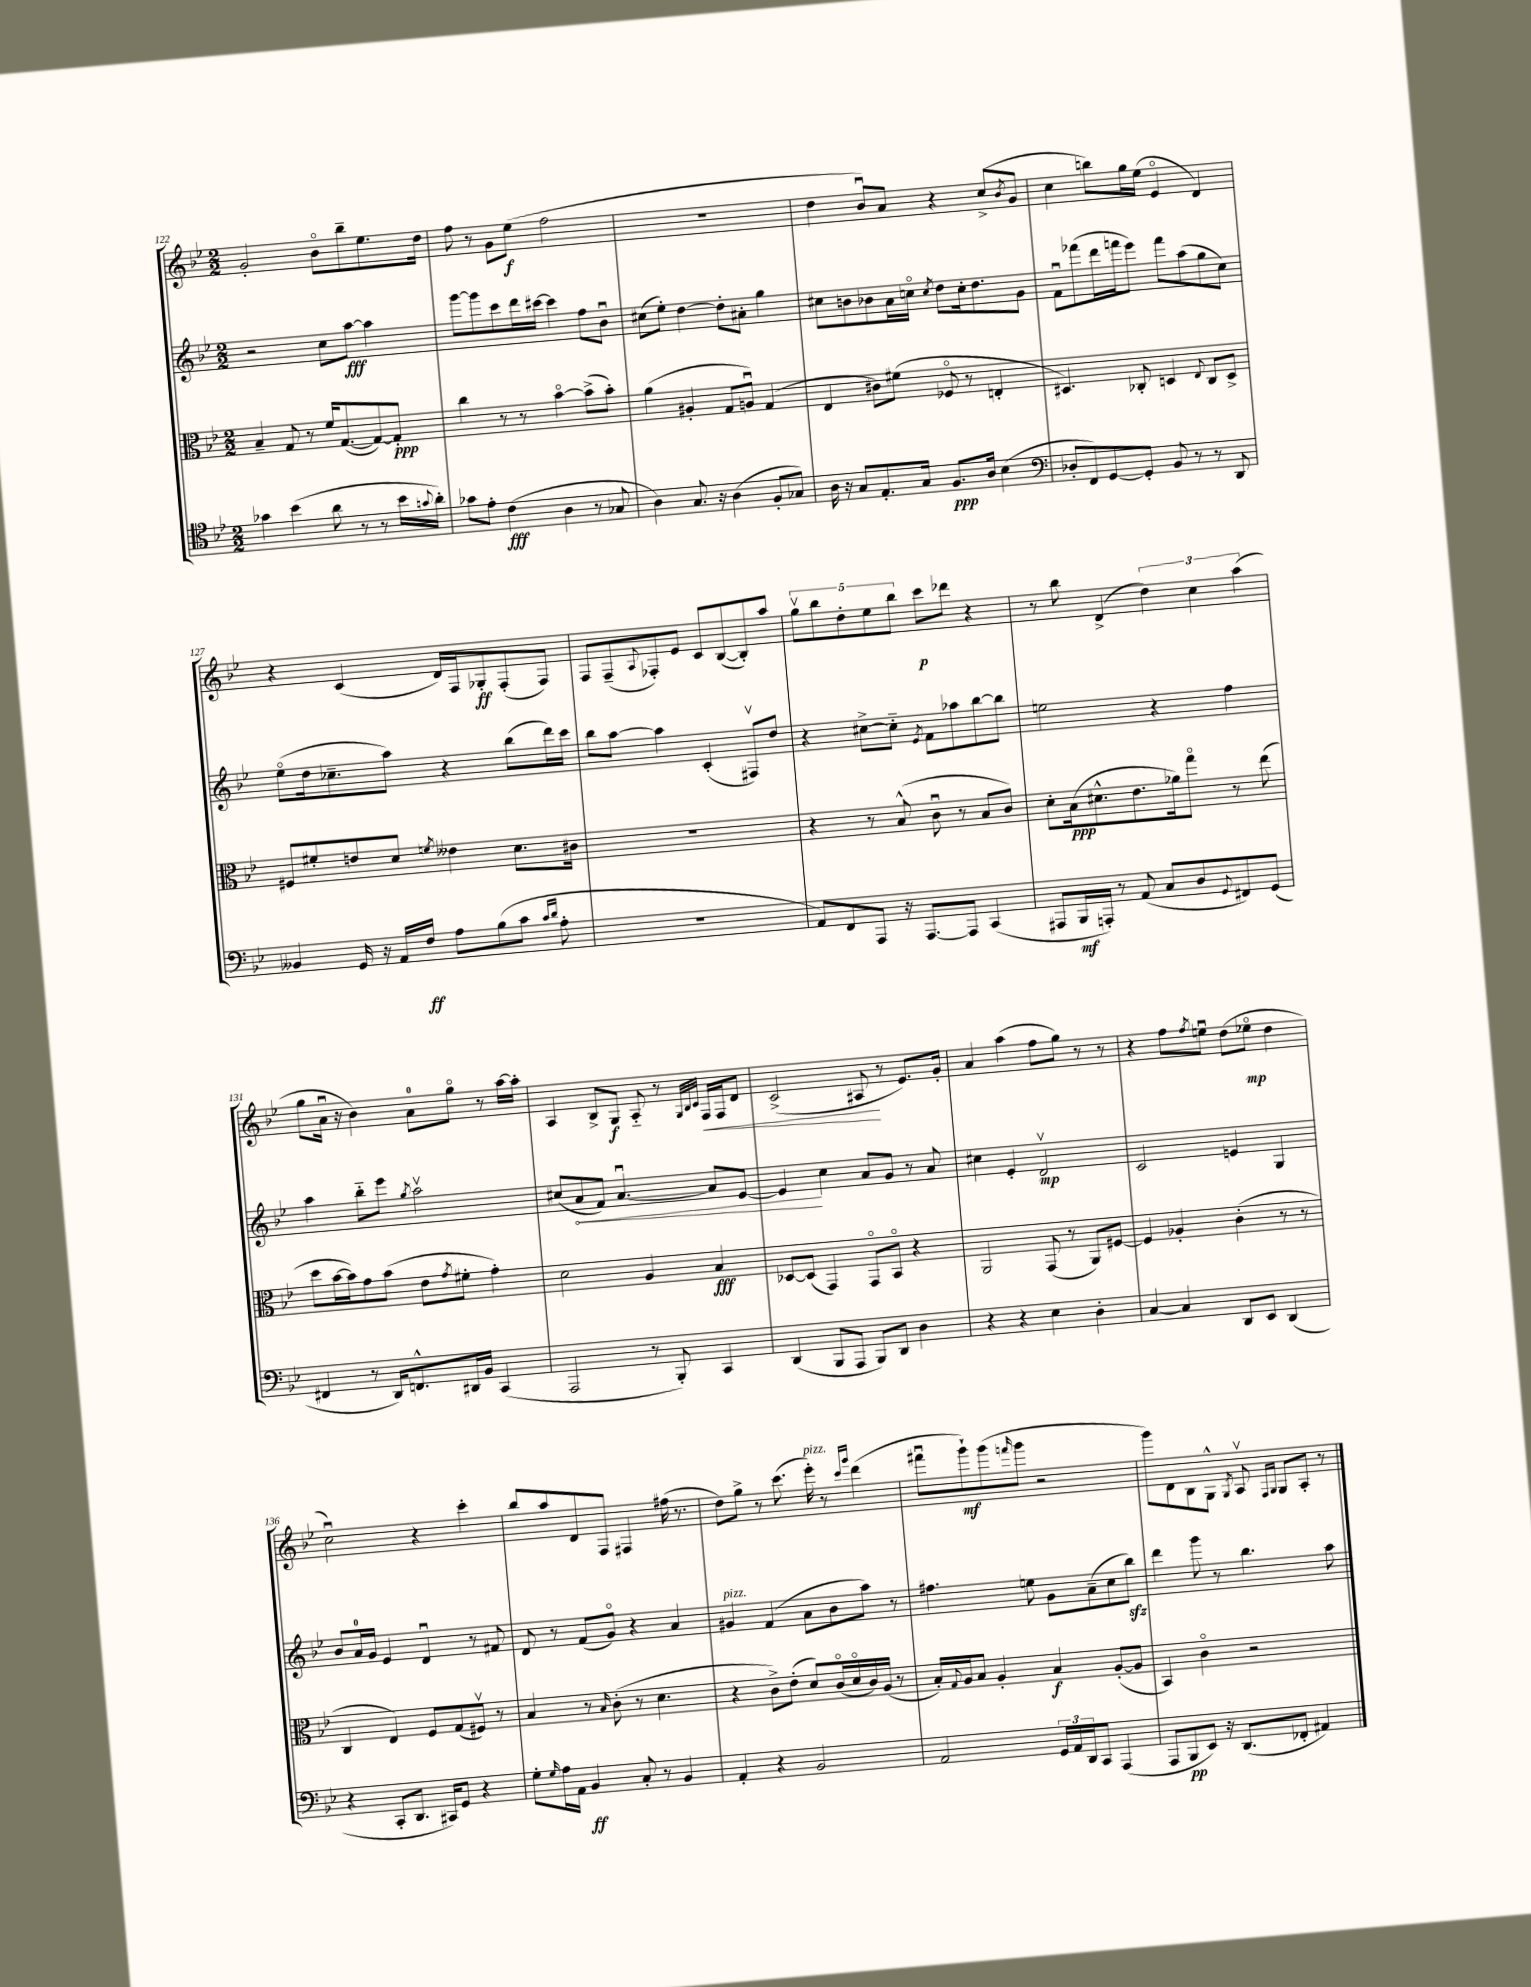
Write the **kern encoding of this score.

**kern	**dynam	**kern	**dynam	**kern	**dynam	**kern	**dynam
*part4	*part4	*part3	*part3	*part2	*part2	*part1	*part1
*staff4	*staff4	*staff3	*staff3	*staff2	*staff2	*staff1	*staff1
*clefC4	*	*clefC3	*	*clefG2	*	*clefG2	*
*k[b-e-]	*	*k[b-e-]	*	*k[b-e-]	*	*k[b-e-]	*
*M2/2	*	*M2/2	*	*M2/2	*	*M2/2	*
=122	=122	=122	=122	=122	=122	=122	=122
4g-X\	.	4B-~/	.	2r	.	2g'/	.
(4b-\	.	8G/	.	.	.	.	.
.	.	8r	.	.	.	.	.
8a\	.	16f/KL	.	8cc\L	.	8b-\L	.
.	.	([8.G/	.	.	.	.	.
8r	.	.	.	[8aa\J	fff	8bb-~\	.
8r	.	8G/_)	.	4aa\]	.	8.ee-\	.
16b-\LL	.	8G'/J]	ppp	.	.	.	.
8qqgn/	.	.	.	.	.	.	.
16a'\JJ)	.	.	.	.	.	16dd\Jk	.
=123	=123	=123	=123	=123	=123	=123	=123
8g-X\L	.	4cc\	.	[8ggg\L	.	8ff\	.
8e-'\J	.	.	.	8ggg\]	.	8r	.
(4c\	fff	8r	.	8ccc\	.	8g\L	.
.	.	8r	.	16ddd\L	.	(8ee-\J	f
.	.	.	.	[16ccc#X\JJ	.	.	.
4A\	.	[4b-\	.	4ccc#\]	.	2ff\	.
8r	.	(8b-^\L]	.	8ff\L	.	.	.
8G-X/	.	8b-'\J)	.	8b-u\J	.	.	.
=124	=124	=124	=124	=124	=124	=124	=124
4A\)	.	(4a\	.	(8cc#X\L	.	1r	.
.	.	.	.	8ee-'\J)	.	.	.
8.G/	.	4A#X'/	.	[4dd\	.	.	.
16r	.	.	.	.	.	.	.
(4A\	.	8G/L	.	8dd'\L]	.	.	.
.	.	8Anu/J)	.	8a#X'\J	.	.	.
8F'/L	.	(4G/	.	4gg\	.	.	.
8G-X/J)	.	.	.	.	.	.	.
=125	=125	=125	=125	=125	=125	=125	=125
16A\	.	4E-/	.	8cc#X\L	.	4dd\	.
16r	.	.	.	.	.	.	.
8G/L	.	.	.	8bn\	.	.	.
8.E-'/	.	8c#X\L)	.	8b-X\	.	8b-u/L)	.
.	.	(8f#X\J	.	16a\L	.	8a/J	.
16G/Jk	.	.	.	16ccn\JJ	.	.	.
.	.	.	.	8qcc/	.	.	.
8.F/L	ppp	8F-X/	.	8dd\L	.	4r	.
.	.	8r	.	16cc'\k	.	.	.
16A/Jk	.	.	.	8.dd\	.	.	.
(4B-\	.	4En'/	.	.	.	(8cc^/L	.
.	.	.	.	.	.	8qb-/	.
.	.	.	.	8g\J	.	8g/J	.
=126	=126	=126	=126	=126	=126	=126	=126
*clefF4	*	*	*	*	*	*	*
8D-X'/L	.	4.D#X/)	.	8fu\L	.	4cc\	.
8FF/)	.	.	.	(8fff-X\	.	.	.
[8GG/	.	.	.	16ddd\L	.	8bbn\L)	.
.	.	.	.	16fffn\J	.	.	.
8GG'/J]	.	8C-X'/	.	8eee-\J)	.	16gg\L	.
.	.	.	.	.	.	(16ee-\JJ	.
8BB-/	.	4Dn/	.	8fff\L	.	4e-/	.
8r	.	.	.	(8aa\	.	.	.
.	.	8qqE-/	.	.	.	.	.
8r	.	8C-/L	.	8gg\	.	4d/)	.
8DD/	.	8D^/J	.	8cc\J)	.	.	.
!!LO:LB:g=z
=127	=127	=127	=127	=127	=127	=127	=127
4BB--X/	.	8F#X/L	.	(8ee-\L	.	4r	.
.	.	8f#X'/	.	16dd\k	.	.	.
.	.	.	.	8.cc-X~\	.	.	.
16GG/	.	8en/	.	.	.	(4c/	.
16r	.	.	.	.	.	.	.
16AA/LL	.	8d/J	.	8aa\J)	.	.	.
16F/JJ	ff	.	.	.	.	.	.
.	.	8qfn/	.	.	.	.	.
8A\L	.	4e--X\	.	4r	.	16d/LL)	.
.	.	.	.	.	.	16F/J	.
(8B-\	.	.	.	.	.	8G-X'/	ff
8c\J	.	8.d\L	.	(8bb-\L	.	(8F'/	.
16qqc/LL	.	.	.	.	.	.	.
16qqd/JJ	.	.	.	.	.	.	.
8A'\	.	.	.	16ddd\L)	.	8F/J)	.
.	.	16c#X\Jk	.	16ccc\JJ	.	.	.
=128	=128	=128	=128	=128	=128	=128	=128
1r	.	1r	.	8bb-\L	.	8F/L	.
.	.	.	.	[8aa\J	.	(8F~/	.
.	.	.	.	.	.	8qqA/	.
.	.	.	.	4aa\]	.	8F-X'/)	.
.	.	.	.	.	.	8e-/J	.
.	.	.	.	(4c'/	.	8c/L	.
.	.	.	.	.	.	([8B-/	.
.	.	.	.	8F#Xv/L)	.	8B-'/])	.
.	.	.	.	8dd/J	.	8aa/J	.
=129	=129	=129	=129	=129	=129	=129	=129
8AA/L)	.	4r	.	4r	.	10ggv\L	.
.	.	.	.	.	.	10bb-\	.
8FF/	.	.	.	.	.	.	.
.	.	.	.	.	.	10dd'\	.
8AAA/J	.	8r	.	[8cc#X^\L	.	.	.
.	.	.	.	.	.	10ee-\	.
16r	.	(8B-^^/	.	8cc#\J]	.	.	.
.	.	.	.	.	.	10bb-\J	.
[8.AAA/L	.	.	.	.	.	.	.
.	.	.	.	8qe-/	.	.	.
.	.	8cu\	.	8f\L	.	8ccc\L	p
8AAA/J]	.	8r	.	8aa-X\	.	8ddd-X\J	.
(4CC/	.	8B-/L	.	[8bb-\	.	4r	.
.	.	8c/J)	.	8bb-\J]	.	.	.
=130	=130	=130	=130	=130	=130	=130	=130
8AAA#X/L	.	8d'\L	.	2een\	.	8r	.
16BBB-/L	mf	(16B-\k	ppp	.	.	8bb-\	.
16AAAn'/JJ)	.	8.d#X^^\	.	.	.	.	.
8r	.	.	.	.	.	(4d^/	.
(8AA/	.	8.e-\	.	.	.	.	.
8C/L	.	.	.	4r	.	6dd\)	.
.	.	16a-X\k)	.	.	.	.	.
8D/	.	8gg\J	.	.	.	.	.
.	.	.	.	.	.	6cc\	.
8qqGG/	.	.	.	.	.	.	.
8FF#X/)	.	8r	.	4ff\	.	.	.
.	.	.	.	.	.	(6aa\	.
(8GG/J	.	(8ee-\	.	.	.	.	.
!!LO:LB:g=z
=131	=131	=131	=131	=131	=131	=131	=131
4FF#X/	.	8dd\L	.	4aa\	.	8gg\L	.
.	.	[16b-\L	.	.	.	16au\Jk	.
.	.	16b-\J])	.	.	.	16r	.
8r	.	8g\	.	8bb-\L	.	4b-\)	.
16DD/KL)	.	(8b-\J	.	8eee-\J	.	.	.
8.FFn^^/	.	.	.	.	.	.	.
.	.	.	.	8qgg/	.	.	.
.	.	8e-\L	.	2aav\	.	8a\L	.
.	.	8qg/	.	.	.	.	.
16DD#X/L	.	8f#X'\J	.	.	.	8gg\J	.
16BB-/JJ	.	.	.	.	.	.	.
(4CC/	.	4g'\)	.	.	.	8r	.
.	.	.	.	.	.	[16aa\LL	.
.	.	.	.	.	.	16aa'\JJ]	.
=132	=132	=132	=132	=132	=132	=132	=132
2AAA/	.	2d\	.	(8cc#X/L	.	4A/	.
!	!	!	!	!	!LO:HP:b	!	!
.	.	.	.	8a/	<	.	.
.	.	.	.	8f/J)	.	8B-^/L	.
.	.	.	.	[4.au/	.	8G/J	f
8r	.	4A/	.	.	.	8A/	.
8BBB-'/)	.	.	.	.	.	8r	.
.	.	.	.	.	.	32qqG/LLL	.
.	.	.	.	.	.	32qqB-/	.
.	.	.	.	.	.	32qqc/JJJ	.
!	!	!	!	!	!	!	!LO:HP:b
4CC/	.	4B-/	fff	8a/L]	.	16F/LL	<
.	.	.	.	.	.	16F/J	.
.	.	.	.	[8e-/J	.	8d/J	.
=133	=133	=133	=133	=133	=133	=133	=133
(4DD/	.	[8D-X/L	.	4e-/]	.	(2c^/	.
.	.	(8D-/J]	.	.	.	.	.
8BBB-/L	.	4GG/)	.	4cc\	[	.	.
8AAA/J	.	.	.	.	.	.	.
8BBB-/L)	.	8GG/L	.	8a/L	.	8A#X/	.
8DD/J	.	8BB-/J	.	8g/J	.	8r	[
4D\	.	4r	.	8r	.	8.e-/L)	.
.	.	.	.	8a/	.	.	.
.	.	.	.	.	.	16g'/Jk	.
=134	=134	=134	=134	=134	=134	=134	=134
4r	.	2AA/	.	4cc#X\	.	4a/	.
4r	.	.	.	4e-'/	.	(4aa\	.
4E-\	.	(8GG/	.	2dv/	mp	8ff\L	.
.	.	8r	.	.	.	8gg\J)	.
4D'\	.	8AA/L)	.	.	.	8r	.
.	.	[8F#X/J	.	.	.	8r	.
=135	=135	=135	=135	=135	=135	=135	=135
[4C/	.	4F#/]	.	2c/	.	4r	.
4C/]	.	4A-X'/	.	.	.	8ff\L	.
.	.	.	.	.	.	8qff/	.
.	.	.	.	.	.	8eenu\J	.
8DD/L	.	(4c'\	.	4en/	.	(8dd\L	.
8EE-/J	.	.	.	.	.	8ee-X\J	mp
(4DD/	.	8r	.	4G/	.	4dd\	.
.	.	8r	.	.	.	.	.
!!LO:LB:g=z
=136	=136	=136	=136	=136	=136	=136	=136
4r	.	4C/	.	8b-/L	.	2ccu\)	.
.	.	.	.	16a/L	.	.	.
.	.	.	.	16g/JJ	.	.	.
8CC'/L	.	4E-/)	.	4e-/	.	.	.
8.DD/J	.	.	.	.	.	.	.
.	.	8F/L	.	4du/	.	4r	.
16CC#X/KL)	.	.	.	.	.	.	.
8GG/J	.	(8G/	.	.	.	.	.
4r	.	8F#Xv/J)	.	8r	.	4ccc'\	.
.	.	8r	.	8f#X/	.	.	.
=137	=137	=137	=137	=137	=137	=137	=137
8G'\L	.	4B-/	.	8d/	.	8bb-/L	.
16qqG/	.	.	.	.	.	.	.
16A\L	.	.	.	8r	.	8aa/	.
16AA\JJ	.	.	.	.	.	.	.
4BB-/	ff	8r	.	(8f/L	.	8d/	.
.	.	16qqB-/	.	.	.	.	.
.	.	(8c'\	.	8g/J)	.	8F/J	.
8C'/	.	8r	.	4r	.	4F#X/	.
8r	.	4.d\	.	.	.	.	.
4BB-/	.	.	.	4a/	.	(16ff#X\	.
.	.	.	.	.	.	8.r	.
=138	=138	=138	=138	=138	=138	=138	=138
!	!	!	!	!LO:TX:a:i:t=pizz.	!	!	!
4AA'/	.	4r	.	4g#X/	.	8dd\L)	.
.	.	.	.	.	.	8gg^\J	.
4r	.	8c^\L)	.	(4f/	.	8r	.
.	.	(8e-'\J	.	.	.	(8.ccc\	.
2BB-/	.	8d/L)	.	8a\L	.	.	.
!	!	!	!	!	!	!LO:TX:a:i:t=pizz.	!
.	.	.	.	.	.	16eee-'\)	.
.	.	(16c/L	.	8b-\	.	8r	.
.	.	16d/	.	.	.	.	.
.	.	.	.	.	.	16qqccc/LL	.
.	.	.	.	.	.	16qqggg/JJ	.
.	.	16c/)	.	8aa\J)	.	(4ddd\	.
.	.	(16A/JJ	.	.	.	.	.
.	.	8r	.	8r	.	.	.
=139	=139	=139	=139	=139	=139	=139	=139
2AA/	.	16B-'/LL)	.	4.ff#X\	.	8fff#Xu\L	.
.	.	8qqG/	.	.	.	.	.
.	.	16A/J	.	.	.	.	.
.	.	8B-/J	.	.	.	8ggg`\)	mf
.	.	4A'/	.	.	.	(8ggg\	.
.	.	.	.	.	.	16qqfffn/	.
.	.	.	.	8een\	.	8ggg\J	.
24GG/LL	.	4B-/	f	8g\L	.	2r	.
24AA/	.	.	.	.	.	.	.
24DD/J	.	.	.	.	.	.	.
8CC/J	.	.	.	(8a~\	.	.	.
(4AAA/	.	([8A'/L	.	8cc\	.	.	.
.	.	8A/J]	.	8bb-zz\J)	.	.	.
=140	=140	=140	=140	=140	=140	=140	=140
8AAA/L	.	4BB-/)	.	4ddd\	.	8ggg\L)	.
8BBB-/	pp	.	.	.	.	8d\	.
8EE-/J)	.	4c\	.	8ggg\	.	8B-\	.
16r	.	.	.	8r	.	8G^^\J	.
(8.DD/L	.	.	.	.	.	.	.
.	.	.	.	.	.	8qG/	.
.	.	2r	.	4.bb-\	.	8Av/	.
.	.	.	.	.	.	16qqF/LL	.
.	.	.	.	.	.	16qqG/JJ	.
8FF-X'/J	.	.	.	.	.	8G/L	.
4AA#X/)	.	.	.	.	.	8A'/J	.
.	.	.	.	8aa\	.	8r	.
==	==	==	==	==	==	==	==
*-	*-	*-	*-	*-	*-	*-	*-
